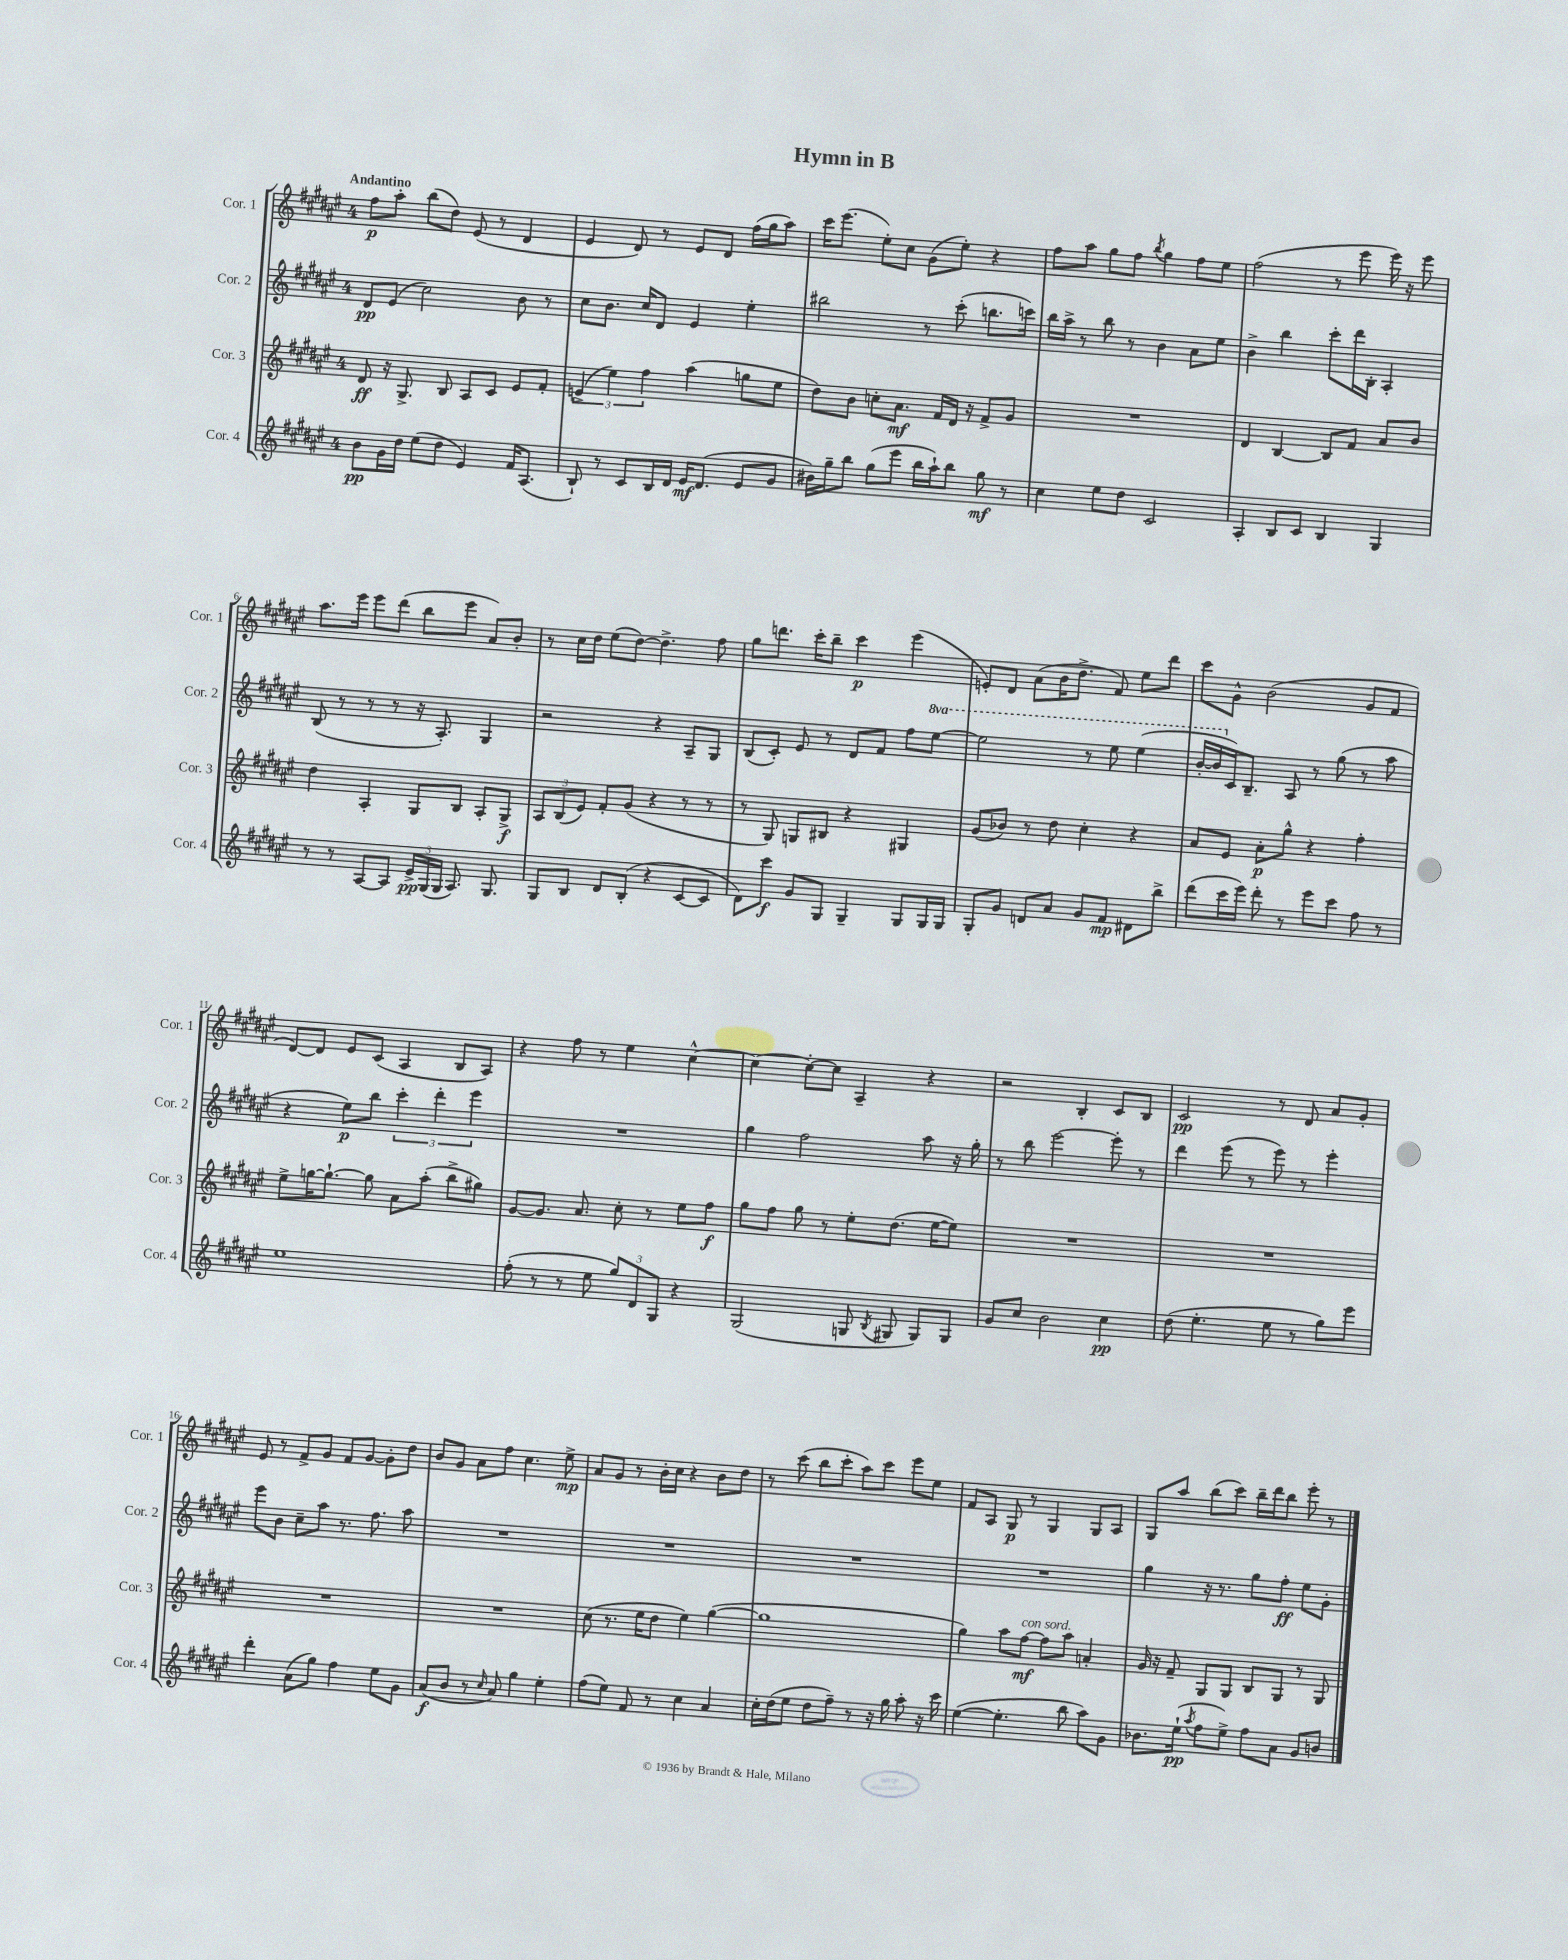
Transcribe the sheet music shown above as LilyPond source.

\header { title = "Hymn in B" }
<<
\new StaffGroup <<
\new Staff = "s0" \with { instrumentName = "Cor. 1" shortInstrumentName = "Cor. 1" } {
    \clef treble \key fis \major \once \override Staff.TimeSignature.style = #'single-digit \time 4/4 \tempo "Andantino"
    \autoBeamOff fis''8[\p ais''8]-. b''8[( dis''8]) eis'8( r8 dis'4 |
    eis'4 dis'8) r8 eis'8[ dis'8] fis''16[( gis''16 ais''8]) |
    cis'''16[ eis'''8.]( eis''8[-.) cis''8] gis'8[( eis''8]-.) r4 |
    fis''8[ ais''8] gis''8[ fis''8] \acciaccatura { b''8 } gis''4 fis''8[ eis''8] |
    fis''2( r8 eis'''8 eis'''16) r16 eis'''8 |
    ais''8.[ eis'''16] eis'''8[ dis'''8]( b''8[ eis'''8] ais'8[) b'8]-. |
    r8 cis''16[ dis''16] eis''8[( dis''8]~) dis''4.-> fis''8 |
    gis''8[ d'''8.] cis'''16[-. b''8]-- cis'''4\p eis'''4( |
    e'8[-.) dis'8] ais'8[( b'16 dis''8.]-> fis'8) eis''8[ dis'''8] |
    cis'''8[ gis'8]-^ b'2( gis'8[ fis'8] |
    dis'8[~) dis'8] eis'8[ cis'8]( ais4 b8[ ais8]) |
    r4 fis''8 r8 eis''4 cis''4~-^ |
    cis''4~ cis''8[~-. cis''8] ais4-- r4 |
    r2 b4-. cis'8[ b8] |
    cis'2\pp r8 dis'8 ais'8[ gis'8]-. |
    eis'8 r8 fis'8[-> gis'8] fis'8[ gis'8]~ gis'8[-. dis''8] |
    b'8[ gis'8] ais'8[ fis''8] cis''4. eis''8->\mp |
    ais'8[ gis'8] r8 b'16[-. cis''16] r4 b'8[ dis''8] |
    r8 cis'''8( b''8[ cis'''8]-. ais''8[) cis'''8] eis'''8[ eis''8] |
    fis'8[ ais8] gis8\p r8 gis4 gis8[ ais8] |
    gis8[ ais''8] b''8[( cis'''8]) b''16[-- dis'''16 b''8] eis'''8-. r8 \bar "|." |
}
\new Staff = "s1" \with { instrumentName = "Cor. 2" shortInstrumentName = "Cor. 2" } {
    \clef treble \key fis \major \once \override Staff.TimeSignature.style = #'single-digit \time 4/4 \set Staff.ottavationMarkups = #ottavation-simple-ordinals
    \autoBeamOff dis'8[\pp eis'8]( cis''2) b'8 r8 |
    cis''8[ b'8.] cis''16[ dis'8] eis'4 eis''4-. |
    bis''2 r8 cis'''8-.( b''8.[ c'''16]) |
    b''16[ ais''16]-> r8 b''8 r8 b'4 ais'8[ eis''8] |
    b'4-> b''4 cis'''8[-. dis'''16 b16]-. ais4-. |
    b8( r8 r8 r8 r16 ais8.-.) gis4 |
    r2 r4 ais8[-- gis8] |
    b8[( cis'8]-.) eis'8 r8 dis'8[ fis'8] fis''8[ \ottava #1 eis'''8]~ |
    eis'''2 r8 eis'''8 eis'''4( |
    b''16[~-. b''16 \ottava #0 cis'16) b8.]-- ais8 r8 gis''8( r8 ais''8 |
    r4 eis''8[\p) b''8] \tuplet 3/2 { cis'''4-. dis'''4-. eis'''4 } |
    R1 |
    gis''4 fis''2 ais''8 r16 gis''16-. |
    r8 b''8 eis'''2~ eis'''8-. r8 |
    dis'''4 eis'''8( r8 eis'''8) r8 eis'''4-. |
    eis'''8[ b'8] cis''8[-- ais''8] r8. fis''8. ais''8 |
    R1 |
    R1 |
    R1 |
    R1 |
    gis''4 r16 r8. gis''8[ fis''8]-.\ff eis''8[ gis'8]-. \bar "|." |
}
\new Staff = "s2" \with { instrumentName = "Cor. 3" shortInstrumentName = "Cor. 3" } {
    \clef treble \key fis \major \once \override Staff.TimeSignature.style = #'single-digit \time 4/4
    \autoBeamOff dis'8\ff r16 gis8.-> b8 ais8[ cis'8] eis'8[ fis'8]-. |
    \tuplet 3/2 { e'4->( eis''4) fis''4 } ais''4( g''8[ eis''8] |
    dis''8[) b'8] c''8[-. ais'8.]\mf fis'16[ dis'16] r16 fis'8[-> gis'8] |
    R1 |
    dis'4 b4~ b8[ fis'8] ais'8[ b'8] |
    dis''4 ais4-. gis8[ b8] ais8[-. gis8]->\f |
    \tuplet 3/2 { ais8[ b8( eis'8]) } fis'8[-. gis'8]( r4 r8 r8 |
    r8 gis8) g8[ bis8] r4 gis4 |
    gis'8[( bes'8]) r8 dis''8 cis''4-. r4 |
    ais'8[ eis'8] ais'8[-.\p gis''8]-^ r4 fis''4-. |
    eis''8[-> g''16~ g''8.]~-! g''8 ais'8[ ais''8]-.( b''8[-> gis''8]) |
    gis'8[~ gis'8.] ais'8. cis''8-. r8 eis''8[ fis''8]\f |
    gis''8[ fis''8] gis''8 r8 eis''8[-. dis''8.]( eis''16[~ eis''8]) |
    R1 |
    R1 |
    R1 |
    R1 |
    cis''8( r8. eis''16[ dis''8] eis''4) gis''4~( |
    gis''1 |
    gis''4) ais''8[ fis''8]~\mf^\markup { \italic "con sord." } fis''8[ ais''8] a'4-. |
    gis'16 r16 fis'8-- gis8[ gis8] b8[ gis8] r8 gis8 \bar "|." |
}
\new Staff = "s3" \with { instrumentName = "Cor. 4" shortInstrumentName = "Cor. 4" } {
    \clef treble \key fis \major \once \override Staff.TimeSignature.style = #'single-digit \time 4/4
    \autoBeamOff b'8[\pp gis'16 dis''16] eis''8[( dis''8] eis'4) fis'16[ ais8.]( |
    b8-!) r8 cis'8[ b16 dis'16] eis'16[\mf dis'8.]( eis'8[ gis'8] |
    bis'16[) gis''16-- b''8] gis''8[( eis'''8] b''16[ ais''16-!) b''8] gis''8\mf r8 |
    cis''4 eis''8[ dis''8] cis'2 |
    ais4-. b8[ cis'8] b4 gis4 |
    r8 r8 ais8[~ ais8] \tuplet 3/2 { eis'16[->\pp gis16( gis16] } ais8.) gis8. |
    gis8[ b8] dis'8[ b8]-.( r4 cis'8[~ cis'8] |
    dis'8[) cis'''8]\f gis'8[ gis8] gis4-- gis8[ gis16 gis16] |
    gis8[-. gis'8] d'8[ ais'8] gis'8[ fis'8]\mp dis'8[ b''8]-> |
    dis'''8[( cis'''16 eis'''16]) dis'''8-. r8 eis'''8[ cis'''8] fis''8 r8 |
    eis''1 |
    fis''8-.( r8 r8 eis''8 \tuplet 3/2 { gis''8[) dis'8 gis8] } r4 |
    gis2( g8 \acciaccatura { b8 } gis8 gis8[) gis8] |
    gis'8[ cis''8] b'2 cis''4\pp |
    dis''8( eis''4.-. eis''8 r8 gis''8[) eis'''8] |
    dis'''4-. ais'8[( gis''8]) fis''4 eis''8[ gis'8] |
    ais'8[\f( b'8] r8 \grace { cis''16 } ais'8) gis''4 eis''4-. |
    fis''8[( eis''8]) fis'8 r8 cis''4 ais'4 |
    cis''16[-. dis''16( eis''8] dis''8[ fis''8]--) r8 r16 gis''16 ais''8-. r16 cis'''16 |
    eis''4~( eis''4.-. b''8 ais''8[) gis'8] |
    bes'8.[ eis''16]-!\pp( \acciaccatura { ais''8 } fis''8[ eis''8]->) fis''8[ ais'8] gis'8[ b'8] \bar "|." |
}
>>
>>
